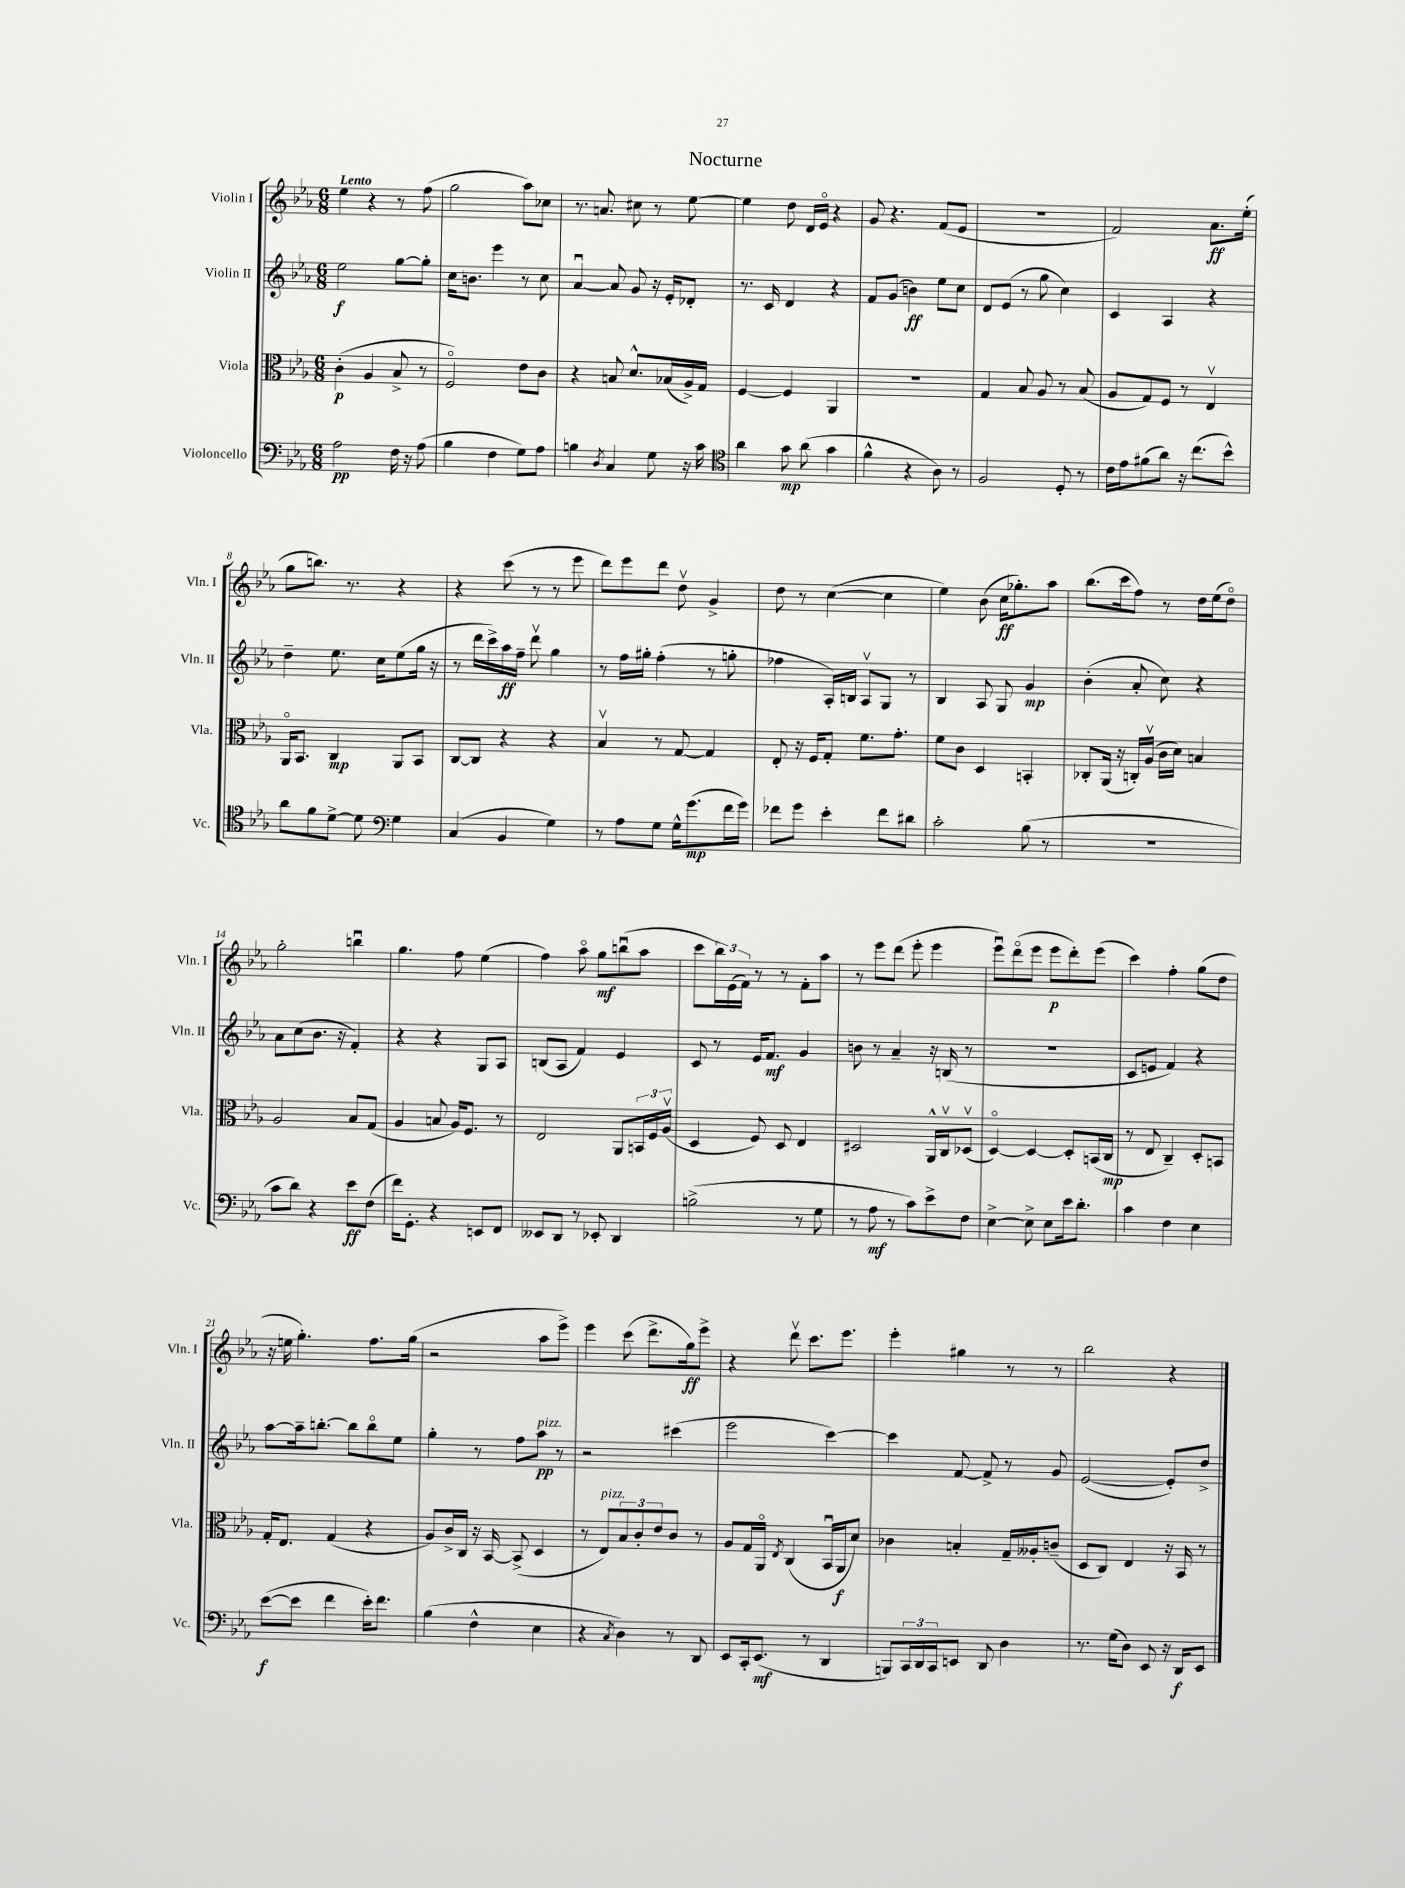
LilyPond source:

\header { title = "Nocturne" }
<<
\new StaffGroup <<
\new Staff = "s0" \with { instrumentName = "Violin I" shortInstrumentName = "Vln. I" } {
    \clef treble \key ees \major \numericTimeSignature \time 6/8 \tempo "Lento"
    ees''4 r4 r8 f''8( |
    g''2 aes''8) ces''8 |
    r8. a'8. cis''8 r8 ees''8~ |
    ees''4 d''8 d'16 ees'16\flageolet r4 |
    g'8 r4. f'8( ees'8 |
    R2. |
    f'2) aes'8.\ff ees''16-.( |
    g''8 b''8.) r8. r4 |
    r4 c'''8( r8 r8 ees'''8 |
    d'''8) ees'''8 d'''8 d''8\upbow g'4-> |
    d''8 r8 c''4~( c''4 |
    ees''4) bes'8( c''16\ff ges''8.-.) aes''8 |
    bes''8.( c'''16 f''8) r8 d''16 ees''16( d''8\flageolet) |
    g''2-. b''4\downbow |
    g''4. f''8 ees''4( |
    f''4) aes''8\flageolet g''8\mf b''8\downbow( aes''8 |
    c'''8 \tuplet 3/2 { bes''16) ees'16( f'16) } r8 r8 f'8-. aes''8 |
    r8 ees'''8 d'''8( ees'''8-. ees'''4 |
    ees'''8\downbow) d'''8\flageolet( ees'''8 ees'''8\p d'''8-.) ees'''8( |
    c'''4) f''4-. g''8( d''8 |
    r16 e''16 g''4.-.) f''8. g''16( |
    r2 aes''8 ees'''8->) |
    ees'''4 c'''8( d'''8.-> g''16\ff) ees'''8-> |
    r4 d'''8\upbow c'''8. ees'''8. |
    ees'''4-. gis''4 r8 r8 |
    bes''2 r4 \bar "|." |
}
\new Staff = "s1" \with { instrumentName = "Violin II" shortInstrumentName = "Vln. II" } {
    \clef treble \key ees \major \numericTimeSignature \time 6/8
    ees''2\f g''8~ g''8-. |
    c''16 b'8. ees'''4 r8 c''8 |
    aes'4~\downbow aes'8 g'8 r16 ees'16-. des'8-. |
    r8. c'16 d'4 r4 |
    f'8 g'8( b'4\ff) ees''8 c''8 |
    d'8 ees'8( r8 g''8 c''4) |
    c'4 aes4 r4 |
    d''4-- ees''8. c''16 ees''8( g''16 r16 |
    r8 d'''16 c'''16->) aes''16\ff f''16-- d'''8\upbow g''4 |
    r8 f''16 gis''16-. f''4-.( r8 g''8-. |
    fes''4 aes16-.) b16 aes8\upbow g8 r8 |
    bes4 aes8 g8 g'4\mp |
    bes'4-.( aes'8-. c''8) r4 |
    aes'8 c''8( bes'8. r16 f'4-.) |
    r4 r4 g8 aes8 |
    b8( aes8 f'4) ees'4 |
    c'8 r8 ees'16 f'8.\mf g'4 |
    b'8 r8 aes'4-- r16 b16( r8 |
    R2. |
    c'8 e'8 f'4) r4 |
    aes''8~ aes''16-- b''8.~-. b''8 b''8\flageolet ees''8 |
    g''4-. r8 f''8 aes''8\pp^\markup { \italic "pizz." } r8 |
    r2 cis'''4( |
    ees'''2 c'''4~) |
    c'''4 f'8~ f'8-> r8 g'8 |
    ees'2~( ees'8-.) d''8-> \bar "|." |
}
\new Staff = "s2" \with { instrumentName = "Viola" shortInstrumentName = "Vla." } {
    \clef alto \key ees \major \numericTimeSignature \time 6/8
    c'4-.\p( aes4 bes8-> r8 |
    f2\flageolet) ees'8 c'8 |
    r4 b8 d'8.-^ bes16( aes16->) g16 |
    f4~ f4 aes,4 |
    R2. |
    g4 bes8 aes8 r8 bes8( |
    aes8 g8) f8 r8 ees4\upbow |
    aes,16\flageolet bes,8. c4\mp aes,8 bes,8 |
    c8~ c8 r4 r4 |
    bes4\upbow r8 g8~ g4 |
    ees8-. r16 f16 g8-. f'8. g'8.-. |
    f'8 c'8 d4 b,4-. |
    ces8-. aes,16( r16 c16-.) aes16\upbow( c'16 d'16) b4 |
    aes2 bes8 g8( |
    aes4 b8 aes16) f8. r8 |
    ees2 aes,8 \tuplet 3/2 { b,16 f16 aes16\upbow( } |
    d4 f8) d8 ees4 |
    dis2 aes,16-^ c16\upbow des8\upbow( |
    d4~\flageolet) d4~ d8-. b,16( c16\mp |
    r8 ees8 c4--) d8-. b,8 |
    g16-. ees8. g4( r4 |
    aes8) c'16-> c16 r16 bes,16~ bes,8->( d4 |
    r8 ees8^\markup { \italic "pizz." }) \tuplet 3/2 { bes8 c'8-. ees'8 } c'8 r8 |
    aes8 g16 aes,16\flageolet \acciaccatura { ees8 } c4( bes,16\downbow aes,16\f d'8) |
    ces'4 b4-. g16-- aeses16-. c'8--( |
    d8 c8) ees4 r16 bes,16 r8 \bar "|." |
}
\new Staff = "s3" \with { instrumentName = "Violoncello" shortInstrumentName = "Vc." } {
    \clef bass \key ees \major \numericTimeSignature \time 6/8
    aes2\pp f16 r16 aes8( |
    bes4 f4 g8) aes8 |
    b4 \acciaccatura { d8 } c4 g8 r16 c'16 |
    \clef tenor aes'4 g'8\mp aes'8( g'4 |
    f'4-^ r4 aes8) r8 |
    f2 d8-. r8 |
    c'16 ees'16 fis'8( aes'8) r16 c''8.( bes'8-^) |
    aes'8 f'8 d'8~-> d'8 \clef bass g4 |
    c4( bes,4 g4) |
    r8 aes8 g8 g16-^ g'8.\mp( f'16 g'16) |
    fes'8 g'8 ees'4-. fes'8 dis'8 |
    c'2-. bes8( r8 |
    R2. |
    c'8 d'8) r4 ees'8\ff f8( |
    f'16) g,8.-. r4 e,8 f,8 |
    eeses,8 d,8 r8 ees,8-. d,4 |
    b2->( r8 g8 |
    r8 aes8\mf r8 c'8) ees'8-> f8 |
    ees4~-> ees8-> ees8 ees'16 d'8.-. |
    c'4 f4 ees4 |
    ees'8~\f( ees'8 f'4 ees'16-.) f'8. |
    bes4( f4-^ ees4 |
    r4 \acciaccatura { c8 } d4) r8 d,8 |
    ees,8 c,16-. ees,8.\mf( r8 d,4 |
    b,,8) \tuplet 3/2 { c,16 d,16 c,16 } e,8 d,8 d4 |
    r8. g16( d8) ees,8 r16 d,16\f ees,8 \bar "|." |
}
>>
>>
